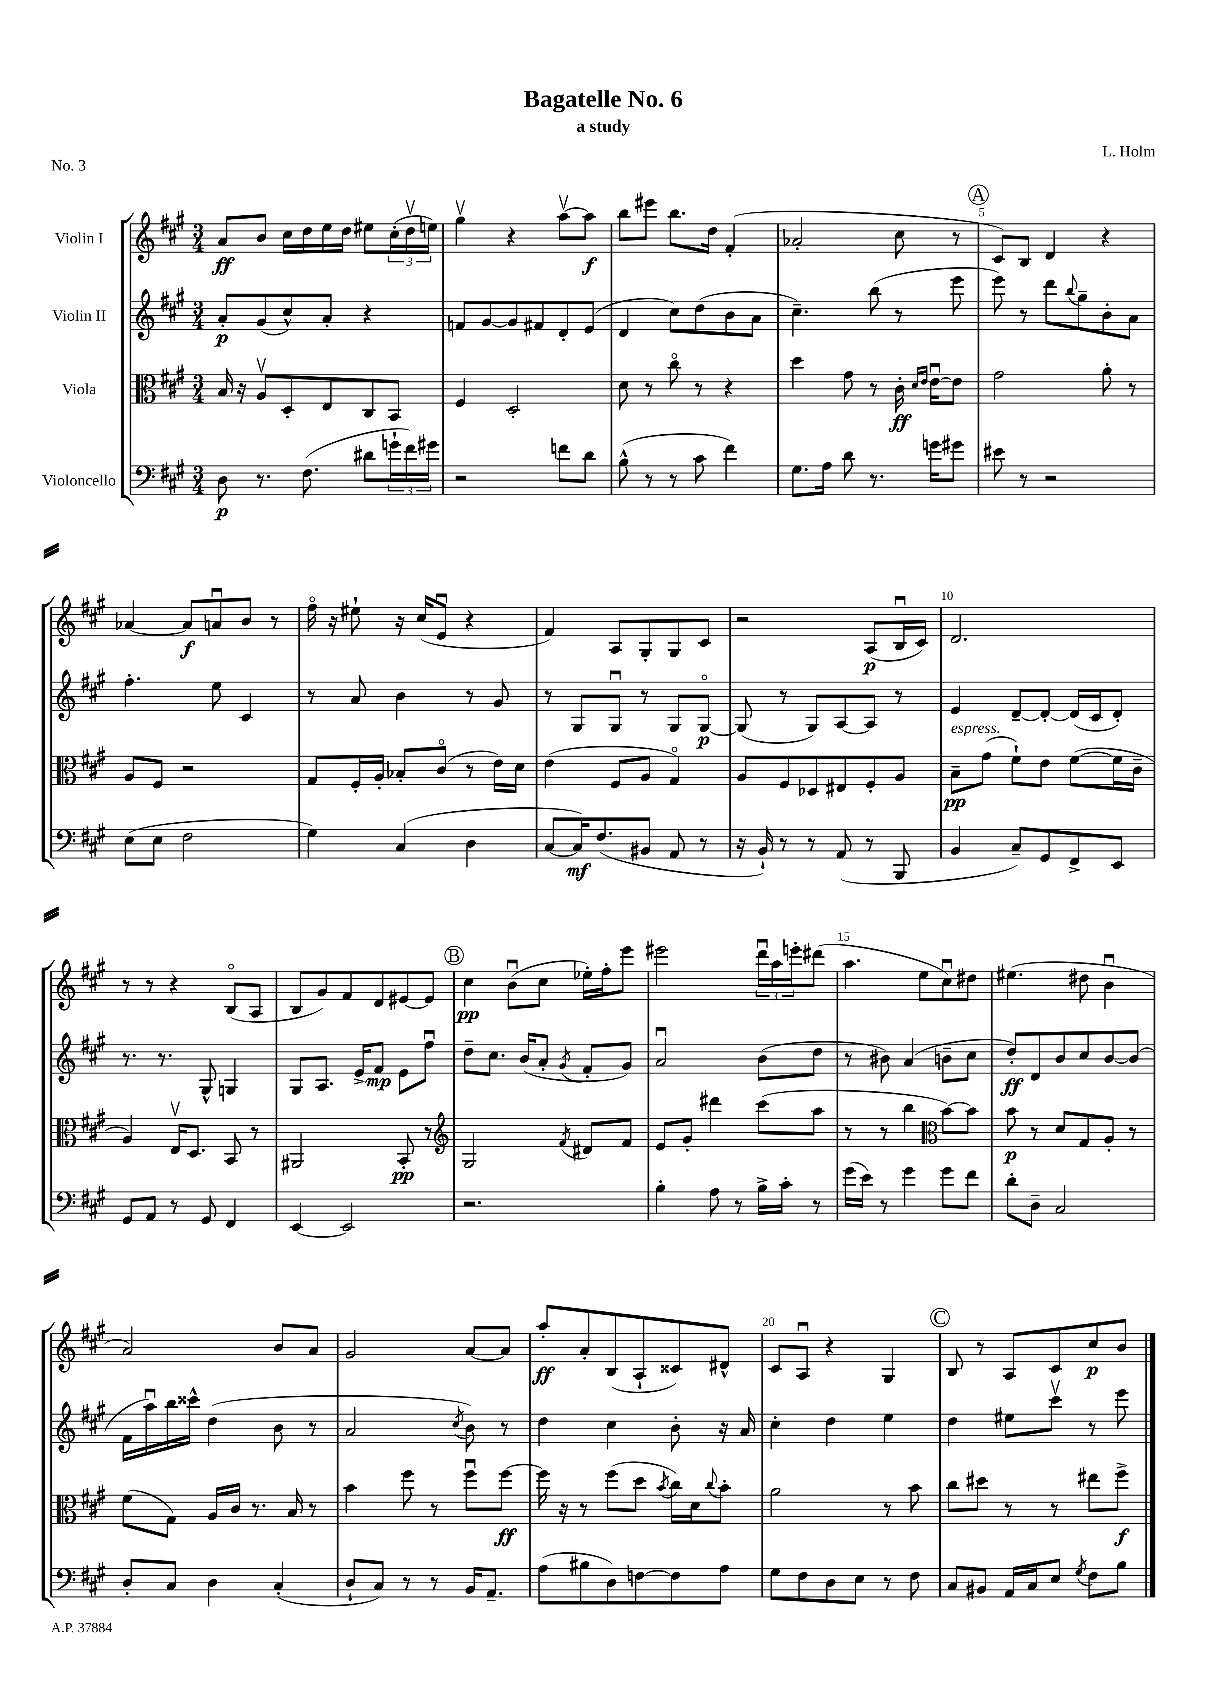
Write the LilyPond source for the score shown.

\header { title = "Bagatelle No. 6" composer = "L. Holm" subtitle = "a study" piece = "No. 3" }
<<
\new StaffGroup <<
\new Staff = "s0" \with { instrumentName = "Violin I" } {
    \clef treble \key a \major \numericTimeSignature \time 3/4
    a'8\ff b'8 cis''16 d''16 e''16 d''16 eis''8 \tuplet 3/2 { cis''16-.( d''16\upbow e''16) } |
    gis''4\upbow r4 a''8~\upbow a''8\f |
    b''8 eis'''8 b''8. d''16 fis'4-.( |
    aes'2-. cis''8 r8 |
    \mark \markup { \circle "A" } cis'8) b8 d'4 r4 |
    aes'4~ aes'8\f a'8\downbow b'8 r8 |
    fis''16\flageolet r16 eis''8-! r16 cis''16( e'8\downbow r4 |
    fis'4) a8 gis8-. gis8 cis'8 |
    r2 a8\p( b16\downbow cis'16) |
    d'2. |
    r8 r8 r4 b8\flageolet( a8 |
    b8 gis'8) fis'8 d'8 eis'8~ eis'8 |
    \mark \markup { \circle "B" } cis''4\pp b'8\downbow( cis''8 ees''16-.) fis''16-. e'''8 |
    eis'''2 \tuplet 3/2 { d'''16\downbow a''16 e'''16-. } dis'''8( |
    a''4. e''8 cis''8\downbow) dis''8 |
    eis''4.( dis''8 b'4\downbow |
    a'2) b'8 a'8 |
    gis'2 a'8~ a'8 |
    a''8-.\ff a'8-. b8( a8-! cisis'8) dis'8-^ |
    cis'8 a8\downbow r4 gis4 |
    \mark \markup { \circle "C" } b8 r8 a8 cis'8 cis''8\p b'8 \bar "|." |
}
\new Staff = "s1" \with { instrumentName = "Violin II" } {
    \clef treble \key a \major \numericTimeSignature \time 3/4
    a'8-.\p gis'8( cis''8-^) a'8-. r4 |
    f'8 gis'8~ gis'8 fis'8 d'8-. e'8( |
    d'4 cis''8) d''8( b'8 a'8 |
    cis''4.--) b''8( r8 e'''8 |
    \mark \markup { \circle "A" } e'''8) r8 d'''8 \appoggiatura { b''8 } gis''8-- b'8-. a'8 |
    fis''4.-. e''8 cis'4 |
    r8 a'8 b'4 r8 gis'8 |
    r8 gis8 gis8\downbow r8 gis8 gis8~\flageolet\p |
    gis8( r8 gis8) a8~ a8 r8 |
    e'4 d'8~-- d'8~-. d'16( cis'16 d'8-.) |
    r8. r8. gis8-^ g4 |
    gis8 a8. e'16-> fis'8\mp e'8 fis''8\downbow |
    \mark \markup { \circle "B" } d''8-- cis''8. b'16( a'8-. \acciaccatura { gis'8 } fis'8-. gis'8) |
    a'2\downbow b'8( d''8 |
    r8 bis'8) a'4( b'8-- cis''8 |
    d''8-.\ff) d'8 b'8 cis''8 b'8~ b'8( |
    fis'16 a''16\downbow) b''16 cisis'''16-^ d''4( b'8 r8 |
    a'2 \acciaccatura { cis''8 } b'8) r8 |
    d''4 cis''4 b'8-. r16 a'16 |
    cis''4-. d''4 e''4 |
    \mark \markup { \circle "C" } d''4 eis''8 cis'''8\upbow r8 e'''8 \bar "|." |
}
\new Staff = "s2" \with { instrumentName = "Viola" } {
    \clef alto \key a \major \numericTimeSignature \time 3/4
    b16 r16 a8\upbow d8-. e8 cis8 b,8 |
    fis4 d2-. |
    d'8 r8 cis''8\flageolet r8 r4 |
    d''4 gis'8 r8 cis'16-.\ff \grace { d'16 e'16 } e'16~\downbow e'8 |
    \mark \markup { \circle "A" } gis'2 a'8-. r8 |
    a8 fis8 r2 |
    gis8 fis16-. a16-. bes8-. cis'8\flageolet( r8 e'16) d'16 |
    e'4( fis8 a8 gis4\flageolet) |
    a8 fis8 des8 eis8 fis8-. a8 |
    b8--\pp^\markup { \italic "espress." } gis'8( fis'8-!) e'8 fis'8~( fis'16 cis'16-- |
    a4) e16\upbow d8. b,8 r8 |
    ais,2 b,8-.\pp r8 |
    \mark \markup { \circle "B" } \clef treble gis2 \acciaccatura { fis'8 } dis'8 fis'8 |
    e'8 gis'8-. dis'''4 cis'''8( a''8 |
    r8 r8 b''4 \clef alto b'8~) b'8 |
    b'8\p r8 d'8 gis8 a8-. r8 |
    fis'8( gis8) a16 cis'16 r8. b16 r8 |
    b'4 fis''8 r8 fis''8\downbow fis''8~\ff |
    fis''16 r16 r8 fis''8( d''8 \acciaccatura { b'8 } cis''16) d'16 \appoggiatura { cis''8 } b'8-. |
    a'2 r8 b'8 |
    \mark \markup { \circle "C" } cis''8 dis''8 r8 r8 eis''8 fis''8->\f \bar "|." |
}
\new Staff = "s3" \with { instrumentName = "Violoncello" } {
    \clef bass \key a \major \numericTimeSignature \time 3/4
    d8\p r8. fis8.( dis'8 \tuplet 3/2 { g'16-! fis'16) gis'16 } |
    r2 f'8 d'8 |
    b8-^( r8 r8 cis'8 fis'4) |
    gis8. a16 d'8 r8. g'16 gis'8 |
    \mark \markup { \circle "A" } eis'8 r8 r2 |
    e8( e8 fis2 |
    gis4) cis4( d4 |
    cis8~ cis16\mf) fis8.( bis,8 a,8 r8 |
    r16 b,16-!) r8 r8 a,8( r8 b,,8 |
    b,4 cis8--) gis,8 fis,8-> e,8 |
    gis,8 a,8 r8 gis,8 fis,4 |
    e,4~ e,2 |
    \mark \markup { \circle "B" } r2. |
    b4-. a8 r8 b16-> cis'16-. r8 |
    gis'16( e'16) r8 gis'4 gis'8 fis'8 |
    d'8-. d8-- cis2 |
    d8-. cis8 d4 cis4-.( |
    d8-! cis8) r8 r8 b,16 a,8.-- |
    a8( bis8 d8) f8~ f8 a8 |
    gis8 fis8 d8 e8 r8 fis8 |
    \mark \markup { \circle "C" } cis8 bis,8 a,16 cis16 e8 \acciaccatura { gis8 } fis8 b8 \bar "|." |
}
>>
>>
\layout { \context { \Score \override BarNumber.break-visibility = ##(#f #t #t) barNumberVisibility = #(every-nth-bar-number-visible 5) } }
